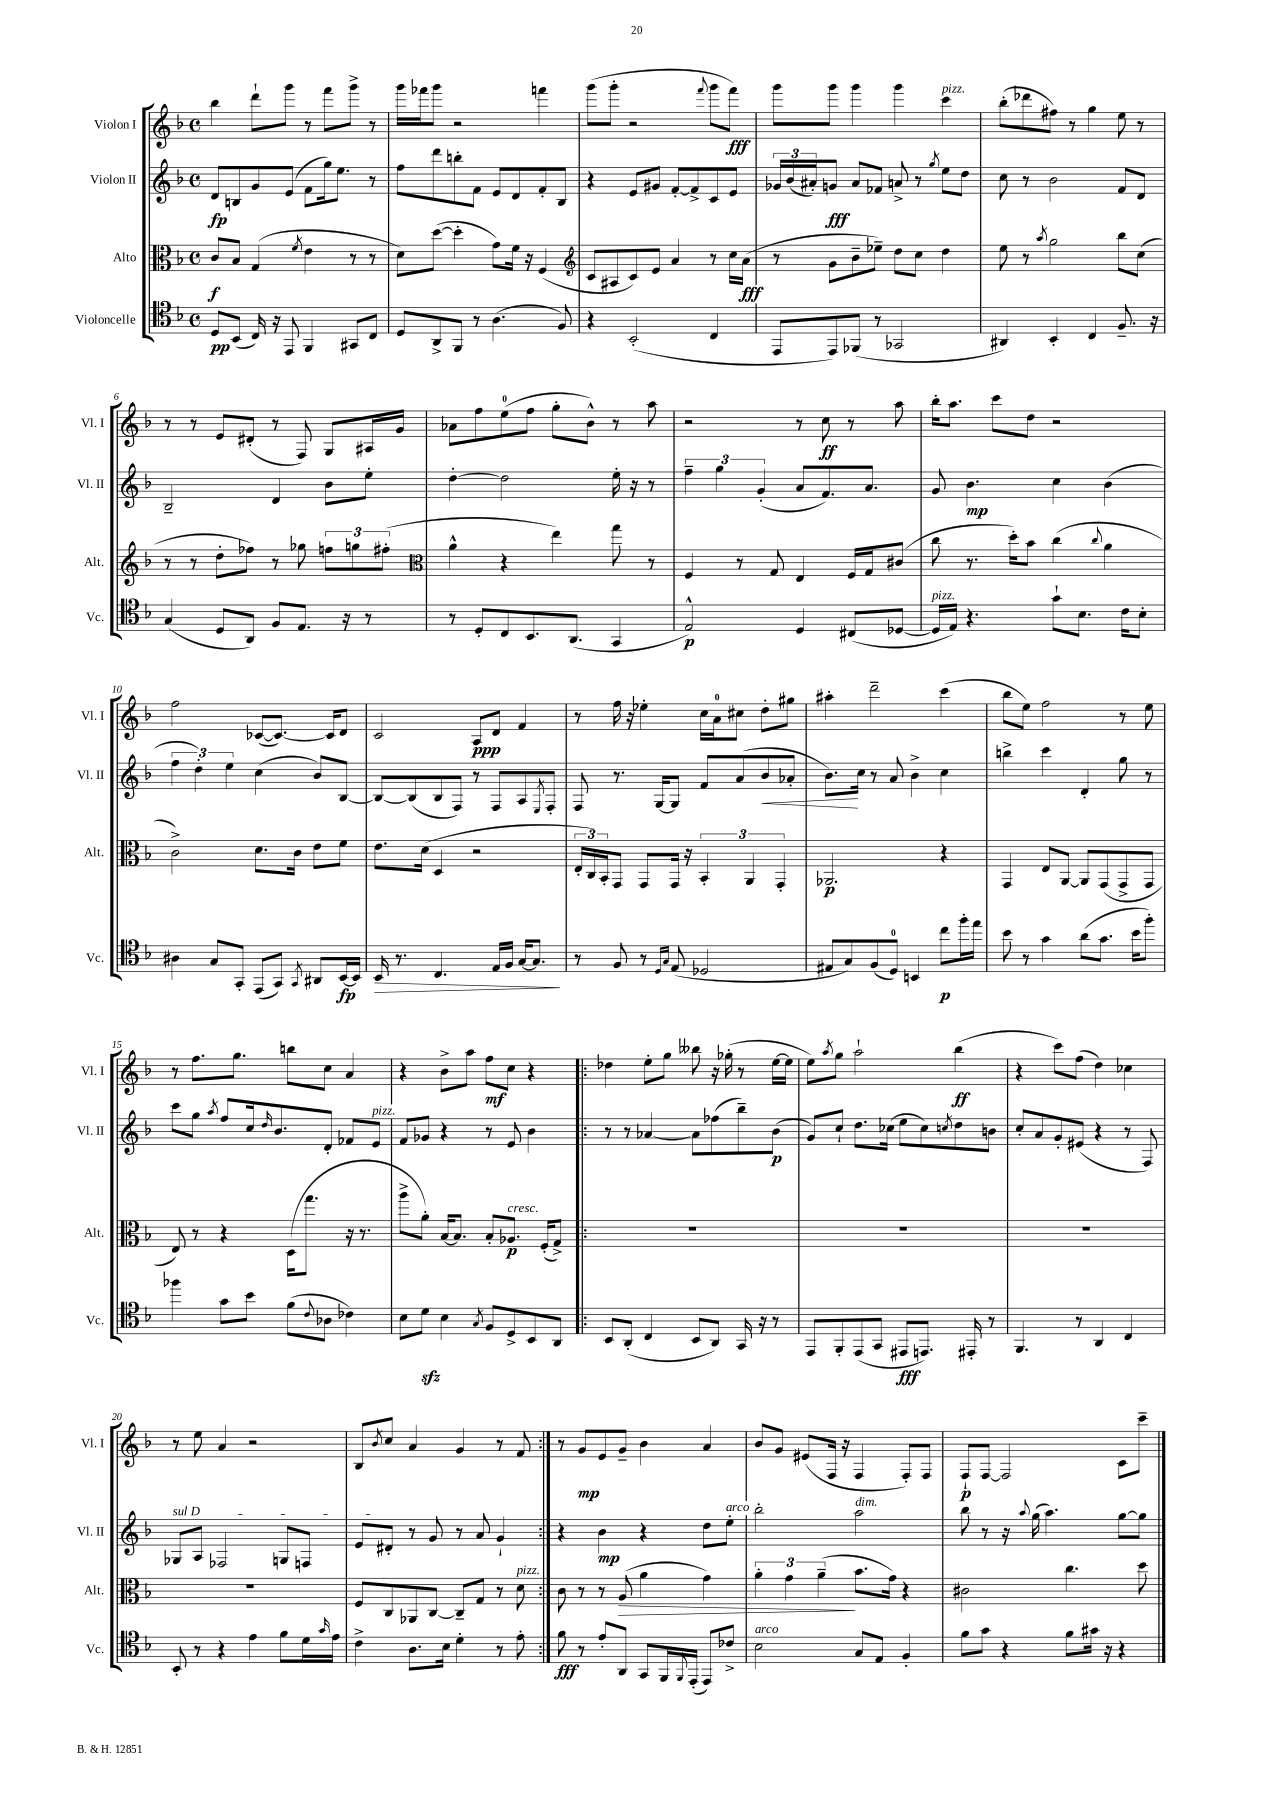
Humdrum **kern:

**kern	**kern	**kern	**kern
*staff4	*staff3	*staff2	*staff1
*clefC4	*clefC3	*clefG2	*clefG2
*k[b-]	*k[b-]	*k[b-]	*k[b-]
*M4/4	*M4/4	*M4/4	*M4/4
*met(c)	*met(c)	*met(c)	*met(c)
8D/L	8c/L	8d/L	4bb-\
(8BB-/J	8B-/J	8B/	.
16C/)	(4G/	8g/	8ddd`\L
16r	.	.	.
8EE/	.	(8e/J	8ggg\J
.	8qf/	.	.
4FF/	4e\	8f\L	8r
.	.	16gg\k)	8fff\L
.	.	8.ee\J	.
8GG#/L	8r	.	8ggg^\J
8C/J	8r	8r	8r
=	=	=	=
8D/L	8d\L)	8ff\L	16ggg\LL
.	.	.	16fff-\J
8AA^/	([8dd\J	8ddd\	8ggg\J
8FF/J	4dd'\]	8bb'\	2r
8r	.	8f\J	.
(4.A\	8g\L)	8e/L	.
.	16f\Jk	8d/	.
.	16r	.	.
.	(4F/	8f'/	4fff\
8F/)	.	8B-/J	.
=	=	=	=
*	*clefG2	*	*
4r	8c/L	4r	(8ggg\L
.	8A#/	.	8ggg'\J
(2BB-'/	8c/)	8e/L	2r
.	8e/J	8g#/J	.
.	4a/	[8f'/L	.
.	.	8f^/]	.
.	.	.	8qqfff/
4C/	8r	8c/	8ggg\L
.	16cc\LL	8e/J	8fff\J)
.	(16a\JJ	.	.
=	=	=	=
8EE/L	8r	24g-/LL	8ggg\L
.	.	(24b-/	.
.	.	24a#'/J)	.
8EE/)	8g\L	8g/J	8ggg\J
(8FF-/J	8b-~\	8a#/L	4ggg\
8r	8ee-~\J)	8f-/J	.
2GG-/	8dd\L	8a^/	4ggg\
.	8cc\J	8r	.
.	.	8qgg/	.
.	4dd\	8ee\L	4ccc\
.	.	8dd\J	.
=	=	=	=
4AA#/)	8ee\	8cc\	(8bb-'\L
.	8r	8r	8ddd-\
.	8qaa/	.	.
4BB-'/	2gg\	2b-\	8ff#\J)
.	.	.	8r
4C/	.	.	4gg\
8.F~/	8bb-\L	8f/L	8ee\
.	(8cc\J	8d/J	8r
16r	.	.	.
=	=	=	=
(4G/	8r	2B-~/	8r
.	8r	.	8r
8D/L	8dd'\L	.	8e/L
8AA/J)	8ff-\J)	.	(8d#'/J
8F/L	8r	4d/	8r
8.E/J	8gg-\	.	8F/)
.	12ff\L	8b-\L	8G/L
16r	.	.	.
.	12gg\	.	.
8r	.	8ee'\J	16A#/L
.	(12ff#'\J	.	.
.	.	.	16g/JJ
=	=	=	=
*	*clefC3	*	*
8r	4a^^\	[4dd'\	8a-\L
8D'/L	.	.	8ff\
8C/	4r	2dd\]	(8ee\
8.BB-/	.	.	8ff\J
.	4ee\)	.	8gg'\L
(8.AA/J	.	.	.
.	.	.	8b-^^\J)
4GG/	8gg\	16ee'\	8r
.	.	16r	.
.	8r	8r	8aa\
=	=	=	=
2E^^/)	4F/	6ff~\	2r
.	.	6gg\	.
.	8r	.	.
.	.	(6g'/	.
.	8G/	.	.
4D/	4E/	8a/L	8r
.	.	8.f/)	8cc\
(8C#/L	16F/LL	.	8r
.	16G/J	8.a/J	.
[8D-/J	(8c#/J	.	8aa\
=	=	=	=
16D-/]LL	8cc\	8g/	16bb-'\LK
16E/JJ)	.	.	8.aa\J
4.r	8.r	4.b-\	.
.	.	.	8ccc\L
.	16dd'\LK)	.	.
.	8b-\J	.	8dd\J
8g`\L	(4cc\	4cc\	2r
8.B-\J	.	.	.
.	8qqcc/	.	.
.	4a\	(4b-\	.
16c\LK	.	.	.
8B-'\J	.	.	.
=	=	=	=
4A#\	2c^\)	6ff\	2ff\
.	.	6dd'\)	.
8G/L	.	.	.
.	.	6ee\	.
8GG'/J	.	.	.
(8EE/L	8.d\L	(4cc\	([8c-/L
8GG/J)	.	.	8.c-/_J)
.	16c\Jk	.	.
8qGG/	.	.	.
8AA#/L	8e\L	8b-/L)	.
.	.	.	16c-/]LK
[16BB-/L	8f\J	[8B-/J	8d/J
16BB-/]JJ	.	.	.
=	=	=	=
16BB-/	8.e\L	8B-/_L	2c/
8.r	.	.	.
.	.	(8B-/]	.
.	(16d\Jk	.	.
4.C/	4D/	8B-/	.
.	.	8F/J)	.
.	2r	8r	8A/L
16E/LL	.	8F/L	8d/J
16F/JJ	.	.	.
[16G/LK	.	8A/	4f/
8.G/]J	.	.	.
.	.	8qE/	.
.	.	8F'/J	.
=	=	=	=
8r	24E'/LL	8F/	8r
.	24C/)	.	.
.	24BB-'/J	.	.
8F/	8GG/J	8.r	16ff\
.	.	.	16r
8r	8GG/L	.	4ee-'\
.	.	[16G/LK	.
16qqD/LL	.	.	.
16qqG/JJ	.	.	.
(8E/	16GG/Jk	8G/]J	.
.	16r	.	.
2D-/	6BB-'/	8f/L	16cc\LL
.	.	.	16a\J
.	.	(8a/	8cc#\J
.	6AA/	.	.
.	.	8b-/	8dd'\L
.	6GG'/	.	.
.	.	8a-'/J	8gg#\J
=	=	=	=
8E#/L	2.AA-/	8.b-\L)	4aa#'\
8G/)	.	.	.
.	.	16cc\Jk	.
(8F/	.	8r	2ddd~\
8D/J)	.	8a/	.
4BB/	.	4b-^\	.
8cc\L	4r	4cc\	(4ccc\
16ff'\L	.	.	.
16ee\JJ	.	.	.
=	=	=	=
8b-\	4GG/	4bb^\	8bb-\L
8r	.	.	8ee\J)
4g\	8E/L	4ccc\	2ff\
.	[8AA/J	.	.
(8a\L	8AA/]L	4d'/	.
8.g\J	(8GG/	.	.
.	8GG^/	8gg\	8r
16b-\LK	.	.	.
8ff'\J)	8GG/J	8r	8ee\
=	=	=	=
4ff-\	8E/)	8ccc\L	8r
.	8r	8gg\J	8.ff\L
.	.	8qaa/	.
8g\L	4r	8ff/L	.
.	.	.	8.gg\J
8b-\J	.	16cc/k	.
.	.	16qqdd/	.
.	.	8.b-/	.
(8f\L	(16D\LK	.	8bb\L
.	8.gg\J	.	.
8qqc/	.	.	.
8A-\J	.	8d'/J	8cc\J
4c-\)	16r	8f-/L	4a/
.	8.r	.	.
.	.	8e/J	.
=	=	=	=
8B-\L	8aa^\L	8f/L	4r
8d\J	8a'\J)	8g-/J	.
4B-\	[16B-/LK	4r	8b-^\L
.	8.B-/]J	.	.
.	.	.	8aa\J
8qG/	.	.	.
8F/L	8B-'/L	8r	8ff\L
8D^/	8.A-/J	8e/	8cc\J
8BB-/	.	4b-\	4r
.	(16F'/LK	.	.
8AA/J	8G^/J)	.	.
=!|:	=!|:	=!|:	=!|:
8BB-/L	1r	8r	4dd-\
(8AA'/J	.	8r	.
4C/	.	[4a-/	8ee'\L
.	.	.	8gg\J
8BB-/L	.	8a-\]L	8bb--\
8AA/J)	.	(8ff-\	16r
.	.	.	(16gg-'\
16GG/	.	8bb-~\)	8r
16r	.	.	.
8r	.	(8b-\J	[16ee\LL
.	.	.	16ee\]JJ
=	=	=	=
8EE/L	1r	8g/L)	8ee\L)
.	.	.	8qaa/
8FF'/	.	8cc`/J	8gg\J
(8EE/	.	8.dd\L	2aa`\
8GG/J	.	.	.
.	.	(16cc-\Jk	.
8EE#/L	.	8ee\L	.
8.EE/J)	.	8cc-\)	.
.	.	8qcc/	.
.	.	8dd\	(4bb-\
16EE#'/	.	.	.
8r	.	8b\J	.
=	=	=	=
4.FF/	1r	8cc'/L	4r
.	.	8a/	.
.	.	8g'/	8ccc\L)
8r	.	(8e#/J	(8ff\J
4AA/	.	4r	4dd\)
4C/	.	8r	4cc-\
.	.	8F/)	.
=	=	=	=
8BB-'/	1r	8G-/L	8r
8r	.	8A/J	8ee\
4r	.	2F-/	4a/
4e\	.	.	2r
8f\L	.	8G/L	.
16d\L	.	8F/J	.
16qqg/	.	.	.
16e\JJ	.	.	.
=	=	=	=
4c^\	8F/L	8e/L	8B-/L
.	.	.	8qb-/
.	8C/	8d#'/J	8cc/J
8.A\L	8AA-/	8r	4a/
.	[8C/J	8g/	.
16B-\Jk	.	.	.
4d'\	8C~/]L	8r	4g/
.	8G/J	8a/	.
8r	8r	4g`/	8r
8e'\	8d\	.	8f/
=:|!	=:|!	=:|!	=:|!
8f\	8c\	4r	8r
8r	8r	.	8g/L
8e'/L	8r	4b-\	8e/
8AA/J	(8A/	.	8g~/J
8GG/L	4a\	4r	4b-\
16FF/L	.	.	.
8qqFF/	.	.	.
(16EE'/JJ	.	.	.
8EE/L)	4g\)	8dd\L	4a/
8c-^/J	.	8ee'\J	.
=	=	=	=
2B-\	6a'\	2bb-'\	8b-/L
.	.	.	8g/J
.	6g\	.	.
.	.	.	(8e#/L
.	(6a~\	.	.
.	.	.	16F/Jk
.	.	.	16r
8G/L	8.b-\L	2aa\	4F/
8E/J	.	.	.
.	16g\Jk)	.	.
4F'/	4r	.	8F'/L)
.	.	.	8F/J
=	=	=	=
8f\L	2c#\	8bb-\	8F`/L
8g\J	.	8r	[8F/J
4r	.	16r	2F/]
.	.	8qqaa/	.
.	.	(16gg\	.
.	.	4.aa\)	.
8f\L	4.cc\	.	.
16g#\Jk	.	.	.
16r	.	.	.
4r	.	[8gg\L	8c\L
.	8dd\	8gg\]J	8ccc~\J
==	==	==	==
*-	*-	*-	*-
